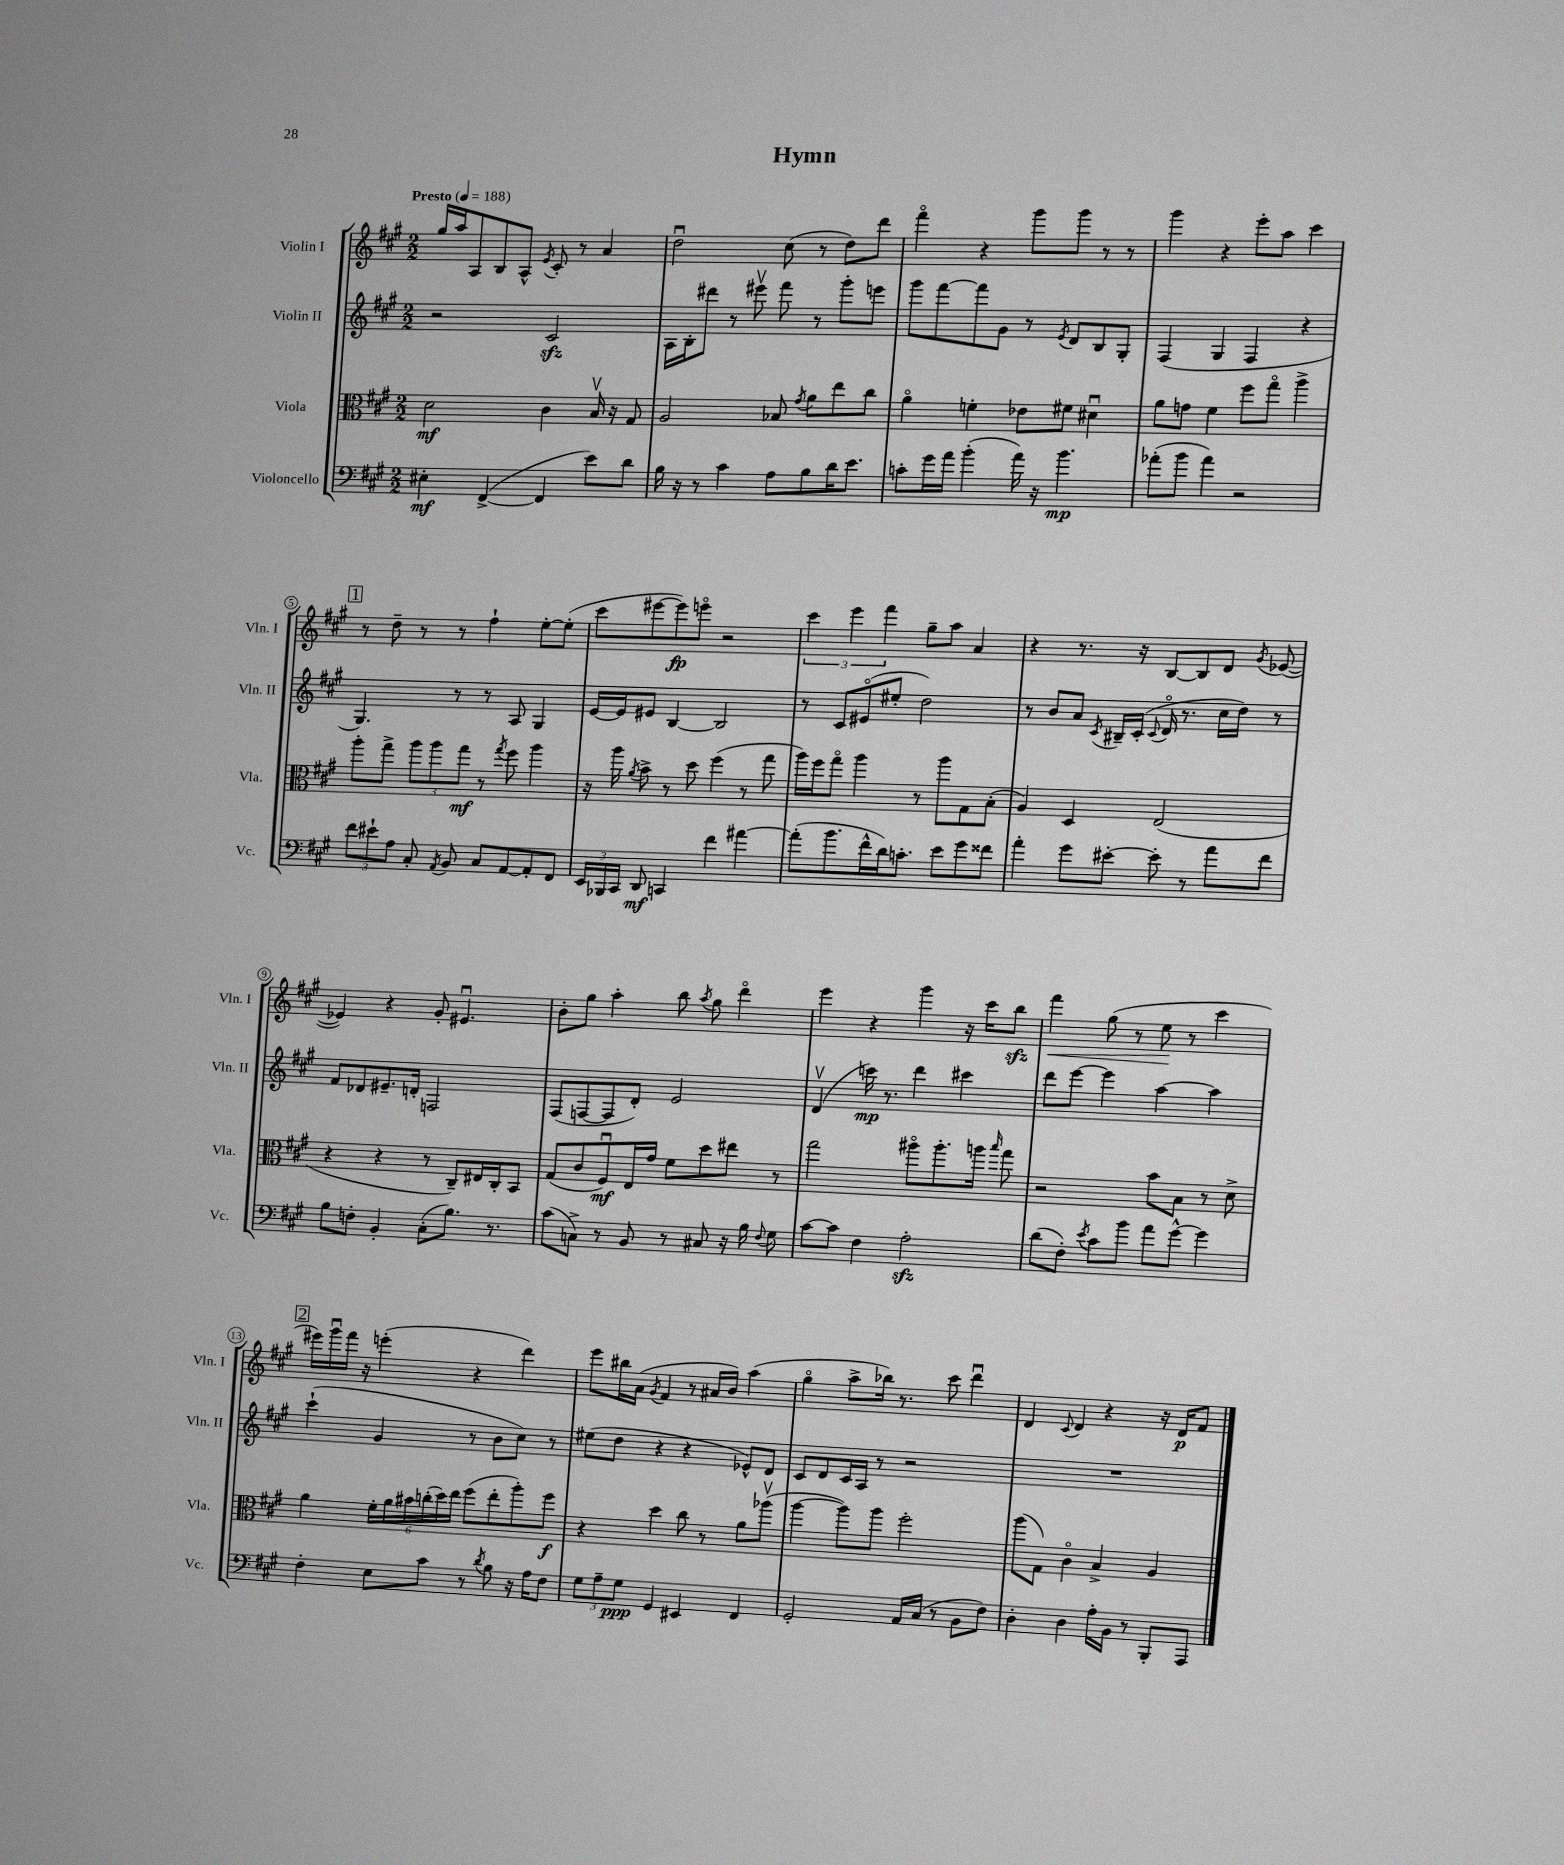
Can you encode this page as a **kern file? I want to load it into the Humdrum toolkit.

**kern	**dynam	**kern	**dynam	**kern	**dynam	**kern	**dynam
*part4	*part4	*part3	*part3	*part2	*part2	*part1	*part1
*staff4	*staff4	*staff3	*staff3	*staff2	*staff2	*staff1	*staff1
*I"Violoncello	*	*I"Viola	*	*I"Violin II	*	*I"Violin I	*
*I'Vc.	*	*I'Vla.	*	*I'Vln. II	*	*I'Vln. I	*
*clefF4	*	*clefC3	*	*clefG2	*	*clefG2	*
*k[f#c#g#]	*	*k[f#c#g#]	*	*k[f#c#g#]	*	*k[f#c#g#]	*
*M2/2	*	*M2/2	*	*M2/2	*	*M2/2	*
*MM188	*	*MM188	*	*MM188	*	*MM188	*
=1	=1	=1	=1	=1	=1	=1	=1
!	!	!	!	!	!	!LO:TX:a:B:t=Presto	!
4E#X'\	mf	2d\	mf	2r	.	16gg#/LL	.
.	.	.	.	.	.	16aa/J	.
.	.	.	.	.	.	8A/	.
([4FF#^/	.	.	.	.	.	8B/	.
.	.	.	.	.	.	8A^^/J	.
.	.	.	.	.	.	8qe/	.
4FF#/]	.	4c#\	.	2c#zz/	.	8c#'/	.
.	.	.	.	.	.	8r	.
8e\L)	.	16Bv/	.	.	.	4a/	.
.	.	16r	.	.	.	.	.
8d\J	.	8G#/	.	.	.	.	.
=2	=2	=2	=2	=2	=2	=2	=2
16B\	.	2A/	.	16A\LL	.	2ddu\	.
16r	.	.	.	16B'\J	.	.	.
8r	.	.	.	8ddd#X\J	.	.	.
4c#\	.	.	.	8r	.	.	.
.	.	.	.	8eee#Xv\	.	.	.
8A\L	.	8B-X/	.	8fff#\	.	(8cc#\	.
.	.	8qg#/	.	.	.	.	.
8B\	.	8a\L	.	8r	.	8r	.
16d\K	.	8ee\	.	8ggg#'\L	.	8dd\L)	.
8.e\J	.	.	.	.	.	.	.
.	.	8cc#\J	.	8eeen\J	.	8ddd\J	.
=3	=3	=3	=3	=3	=3	=3	=3
8cn'\L	.	4a\	.	8ggg#\L	.	4fff#\	.
16g#\L	.	.	.	[8fff#\	.	.	.
16a\JJ	.	.	.	.	.	.	.
(4b'\	.	4fn'\	.	8fff#\]	.	4r	.
.	.	.	.	8g#\J	.	.	.
16a\)	.	8e-X\L	.	8r	.	8ggg#\L	.
16r	.	.	.	.	.	.	.
.	.	.	.	8qe/	.	.	.
4.b\	mp	8f#X\J	.	8d/L	.	8ggg#\J	.
.	.	4d#Xu\	.	8B/	.	8r	.
.	.	.	.	8G#'/J	.	8r	.
=4	=4	=4	=4	=4	=4	=4	=4
(8a-X'\L	.	8a\L	.	(4F#/	.	4ggg#\	.
8b\J	.	8gn\J	.	.	.	.	.
4a-\)	.	4f#\	.	4G#/	.	4r	.
2r	.	8ff#\L	.	4F#/	.	8eee'\L	.
.	.	8gg#\J	.	.	.	8aa\J	.
.	.	4aa^\	.	4r	.	4ccc#\	.
!!LO:LB:g=z
!!LO:REH:place=s1:t=1
=5	=5	=5	=5	=5	=5	=5	=5
12f#\L	.	8aa'\L	.	4.G#/)	.	8r	.
12e#X`\	.	.	.	.	.	.	.
.	.	8gg#^\J	.	.	.	8dd~\	.
12A\J	.	.	.	.	.	.	.
8C#'/	.	12aa\L	.	.	.	8r	.
.	.	12aa\	.	.	.	.	.
8qAA/	.	.	.	.	.	.	.
8BB/	.	.	.	8r	.	8r	.
.	.	12gg#\J	mf	.	.	.	.
8C#/L	.	8r	.	8r	.	4ff#`\	.
.	.	8qgg#/	.	.	.	.	.
[8AA/	.	8ff#\	.	8A/	.	.	.
8AA'/]	.	4aa\	.	4G#/	.	[8ee'\L	.
8FF#/J	.	.	.	.	.	(8ee'\J]	.
=6	=6	=6	=6	=6	=6	=6	=6
24EE/LL	.	16r	.	[16e/LL	.	8ccc#\L	.
24BBB-X/	.	.	.	.	.	.	.
.	.	16aa\	.	16e/J]	.	.	.
24CC#/JJ	.	.	.	.	.	.	.
.	.	8qa/	.	.	.	.	.
8DD/	mf	8b^\	.	8e#X/J	.	[8eee#X\	.
4CCn/	.	8r	.	[4B/	.	8eee#\])	fp
.	.	8dd\	.	.	.	8eeen\J	.
4f#\	.	(4ff#\	.	2B/]	.	2r	.
[4a#X\	.	8r	.	.	.	.	.
.	.	8gg#\	.	.	.	.	.
=7	=7	=7	=7	=7	=7	=7	=7
(8a#'\L]	.	16aa\LL)	.	8r	.	6ccc#\	.
.	.	16ff#\J	.	.	.	.	.
8.b\	.	8gg#\J	.	8c#/L	.	.	.
.	.	.	.	.	.	6eee\	.
.	.	4aa\	.	(8e#X/	.	.	.
16f#^^\L	.	.	.	.	.	.	.
.	.	.	.	.	.	6fff#\	.
16d\J)	.	.	.	8ee#X'/J	.	.	.
8.cn'\J	.	.	.	.	.	.	.
.	.	8r	.	2dd\)	.	8gg#~\L	.
8e\L	.	8aa\L	.	.	.	8aa\J	.
8g#\	.	8G#\	.	.	.	4a/	.
8f##X\J	.	(8B'\J	.	.	.	.	.
=8	=8	=8	=8	=8	=8	=8	=8
4a'\	.	4A/)	.	8r	.	4r	.
.	.	.	.	8b/L	.	.	.
8g#\L	.	4D/	.	8a/J	.	8.r	.
.	.	.	.	8qc#/	.	.	.
[8e#X'\J	.	.	.	16B#X~/LL	.	.	.
.	.	.	.	(16c#'/JJ	.	16r	.
.	.	.	.	8qqc#/	.	.	.
8e#'\]	.	(2E/	.	16d/	.	[8B/L	.
.	.	.	.	8.r	.	.	.
8r	.	.	.	.	.	8B/]	.
8a\L	.	.	.	16cc#\LL	.	8d/J	.
.	.	.	.	16dd\JJ)	.	.	.
.	.	.	.	.	.	8qg#/	.
8f#\J	.	.	.	8r	.	([8e-X/	.
!!LO:LB:g=z
=9	=9	=9	=9	=9	=9	=9	=9
8B\L	.	4r	.	8f#/L	.	4e-X/])	.
8Fn'\J	.	.	.	8d-X/	.	.	.
4BB'/	.	4r	.	8.e#X~/	.	4r	.
.	.	.	.	16dn'/Jk	.	.	.
(8C#'\L	.	8r	.	2Fn/	.	8g#'/	.
8.B\J)	.	8C#~/L)	.	.	.	4.e#Xu/	.
.	.	16E#X/L	.	.	.	.	.
8.r	.	16C#'/J	.	.	.	.	.
.	.	8BB/J	.	.	.	.	.
=10	=10	=10	=10	=10	=10	=10	=10
(8c#\L	.	(8G#/L	.	(8F#/L	.	8b'\L	.
8Cn^\J)	.	8c#/	.	[8Fn/	.	8gg#\J	.
8r	.	8F#u/)	mf	8F/]	.	4aa'\	.
8BB/	.	16E/L	.	8d'/J)	.	.	.
.	.	16g#/JJ	.	.	.	.	.
8r	.	8f#\L	.	2e/	.	8bb\	.
.	.	.	.	.	.	8qaa/	.
8C#X/	.	8dd\	.	.	.	8gg#\	.
16r	.	8ee#X\J	.	.	.	4ddd\	.
16B\	.	.	.	.	.	.	.
8qqF#/	.	.	.	.	.	.	.
8G#\	.	8r	.	.	.	.	.
=11	=11	=11	=11	=11	=11	=11	=11
[8c#\L	.	2gg#\	.	(4dv/	.	4eee\	.
8c#\J]	.	.	.	.	.	.	.
4F#\	.	.	.	16cccn\)	mp	4r	.
.	.	.	.	8.r	.	.	.
2Azz'\	.	8aa#X\L	.	4ddd\	.	4ggg#\	.
.	.	8.aa#'\	.	.	.	.	.
.	.	.	.	4ccc#X\	.	16r	.
.	.	16aan\Jk	.	.	.	16ccc#\KL	.
.	.	16qqbb/	.	.	.	.	.
.	.	8gg#\	.	.	.	8bbzz\J	.
=12	=12	=12	=12	=12	=12	=12	=12
!	!	!	!	!	!	!	!LO:HP:b
(8d\L	.	2r	.	8ddd\L	.	4fff#\	<
8F#'\J)	.	.	.	[8eee\J	.	.	.
8qe/	.	.	.	.	.	.	.
8c#\L	.	.	.	4eee\]	.	(8gg#\	.
8b\J	.	.	.	.	.	8r	.
8a\L	.	8b\L	.	[4aa\	.	8ee\	.
[8g#^^\J	.	8B\J	.	.	.	8r	[
4g#\]	.	8r	.	4aa\]	.	4ccc#\	.
.	.	8d^\	.	.	.	.	.
!!LO:LB:g=z
!!LO:REH:place=s1:t=2
=13	=13	=13	=13	=13	=13	=13	=13
4F#'\	.	4a\	.	(4ccc#`\	.	16eee#X\LL)	.
.	.	.	.	.	.	16ggg#u\	.
.	.	.	.	.	.	16fff#\JJ	.
.	.	.	.	.	.	16r	.
8E\L	.	24f#'\LL	.	4g#/	.	(4eeen'\	.
.	.	24a\	.	.	.	.	.
.	.	24b#X\	.	.	.	.	.
8c#\J	.	(24ccn'\	.	.	.	.	.
.	.	24dd\)	.	.	.	.	.
.	.	24ee\JJ	.	.	.	.	.
8r	.	(8ff#\L	.	8r	.	4r	.
8qd/	.	.	.	.	.	.	.
8B\	.	8ee'\	.	8b\L	.	.	.
16r	.	8aa'\)	.	8cc#\J)	.	4ddd\)	.
16A\KL	.	.	.	.	.	.	.
8F#\J	.	8ff#\J	f	8r	.	.	.
=14	=14	=14	=14	=14	=14	=14	=14
12G#\L	.	4r	.	(8ee#X\L	.	8eee\L	.
12A~\	.	.	.	.	.	.	.
.	.	.	.	8dd\J	.	16bb#X\L	.
12G#\J	ppp	.	.	.	.	.	.
.	.	.	.	.	.	(16a\JJ	.
.	.	.	.	.	.	8qg#/	.
4GG#/	.	4dd\	.	4r	.	4f#/	.
4EE#X/	.	8cc#\	.	4r	.	8r	.
.	.	8r	.	.	.	16a#X/LL	.
.	.	.	.	.	.	16b/JJ)	.
4FF#/	.	8a\L	.	8e-X^^/L)	.	(4aa\	.
.	.	(8aa-Xv\J	.	8d/J	.	.	.
=15	=15	=15	=15	=15	=15	=15	=15
2GG#'/	.	[4aa\	.	8c#/L	.	4gg#\	.
.	.	.	.	8d/	.	.	.
.	.	8aa\L])	.	16c#/L	.	8aa^\L	.
.	.	.	.	16A/JJ	.	.	.
.	.	8aa\J	.	8r	.	16bb-X\Jk)	.
.	.	.	.	.	.	8.r	.
16AA/LL	.	2ff#'\	.	2r	.	.	.
(16C#/JJ	.	.	.	.	.	.	.
8r	.	.	.	.	.	8ccc#\	.
8BB\L	.	.	.	.	.	4dddu\	.
8F#\J)	.	.	.	.	.	.	.
=16	=16	=16	=16	=16	=16	=16	=16
4D'\	.	(8aa\L	.	1r	.	4d/	.
.	.	8G#\J)	.	.	.	.	.
.	.	.	.	.	.	8qqc#/	.
4D\	.	4c#\	.	.	.	4d/	.
16A'\LL	.	4B^/	.	.	.	4r	.
16BB\JJ	.	.	.	.	.	.	.
8r	.	.	.	.	.	.	.
8BBB'/L	.	4A/	.	.	.	16r	.
.	.	.	.	.	.	16d/KL	p
8AAA/J	.	.	.	.	.	8f#/J	.
==	==	==	==	==	==	==	==
*-	*-	*-	*-	*-	*-	*-	*-
